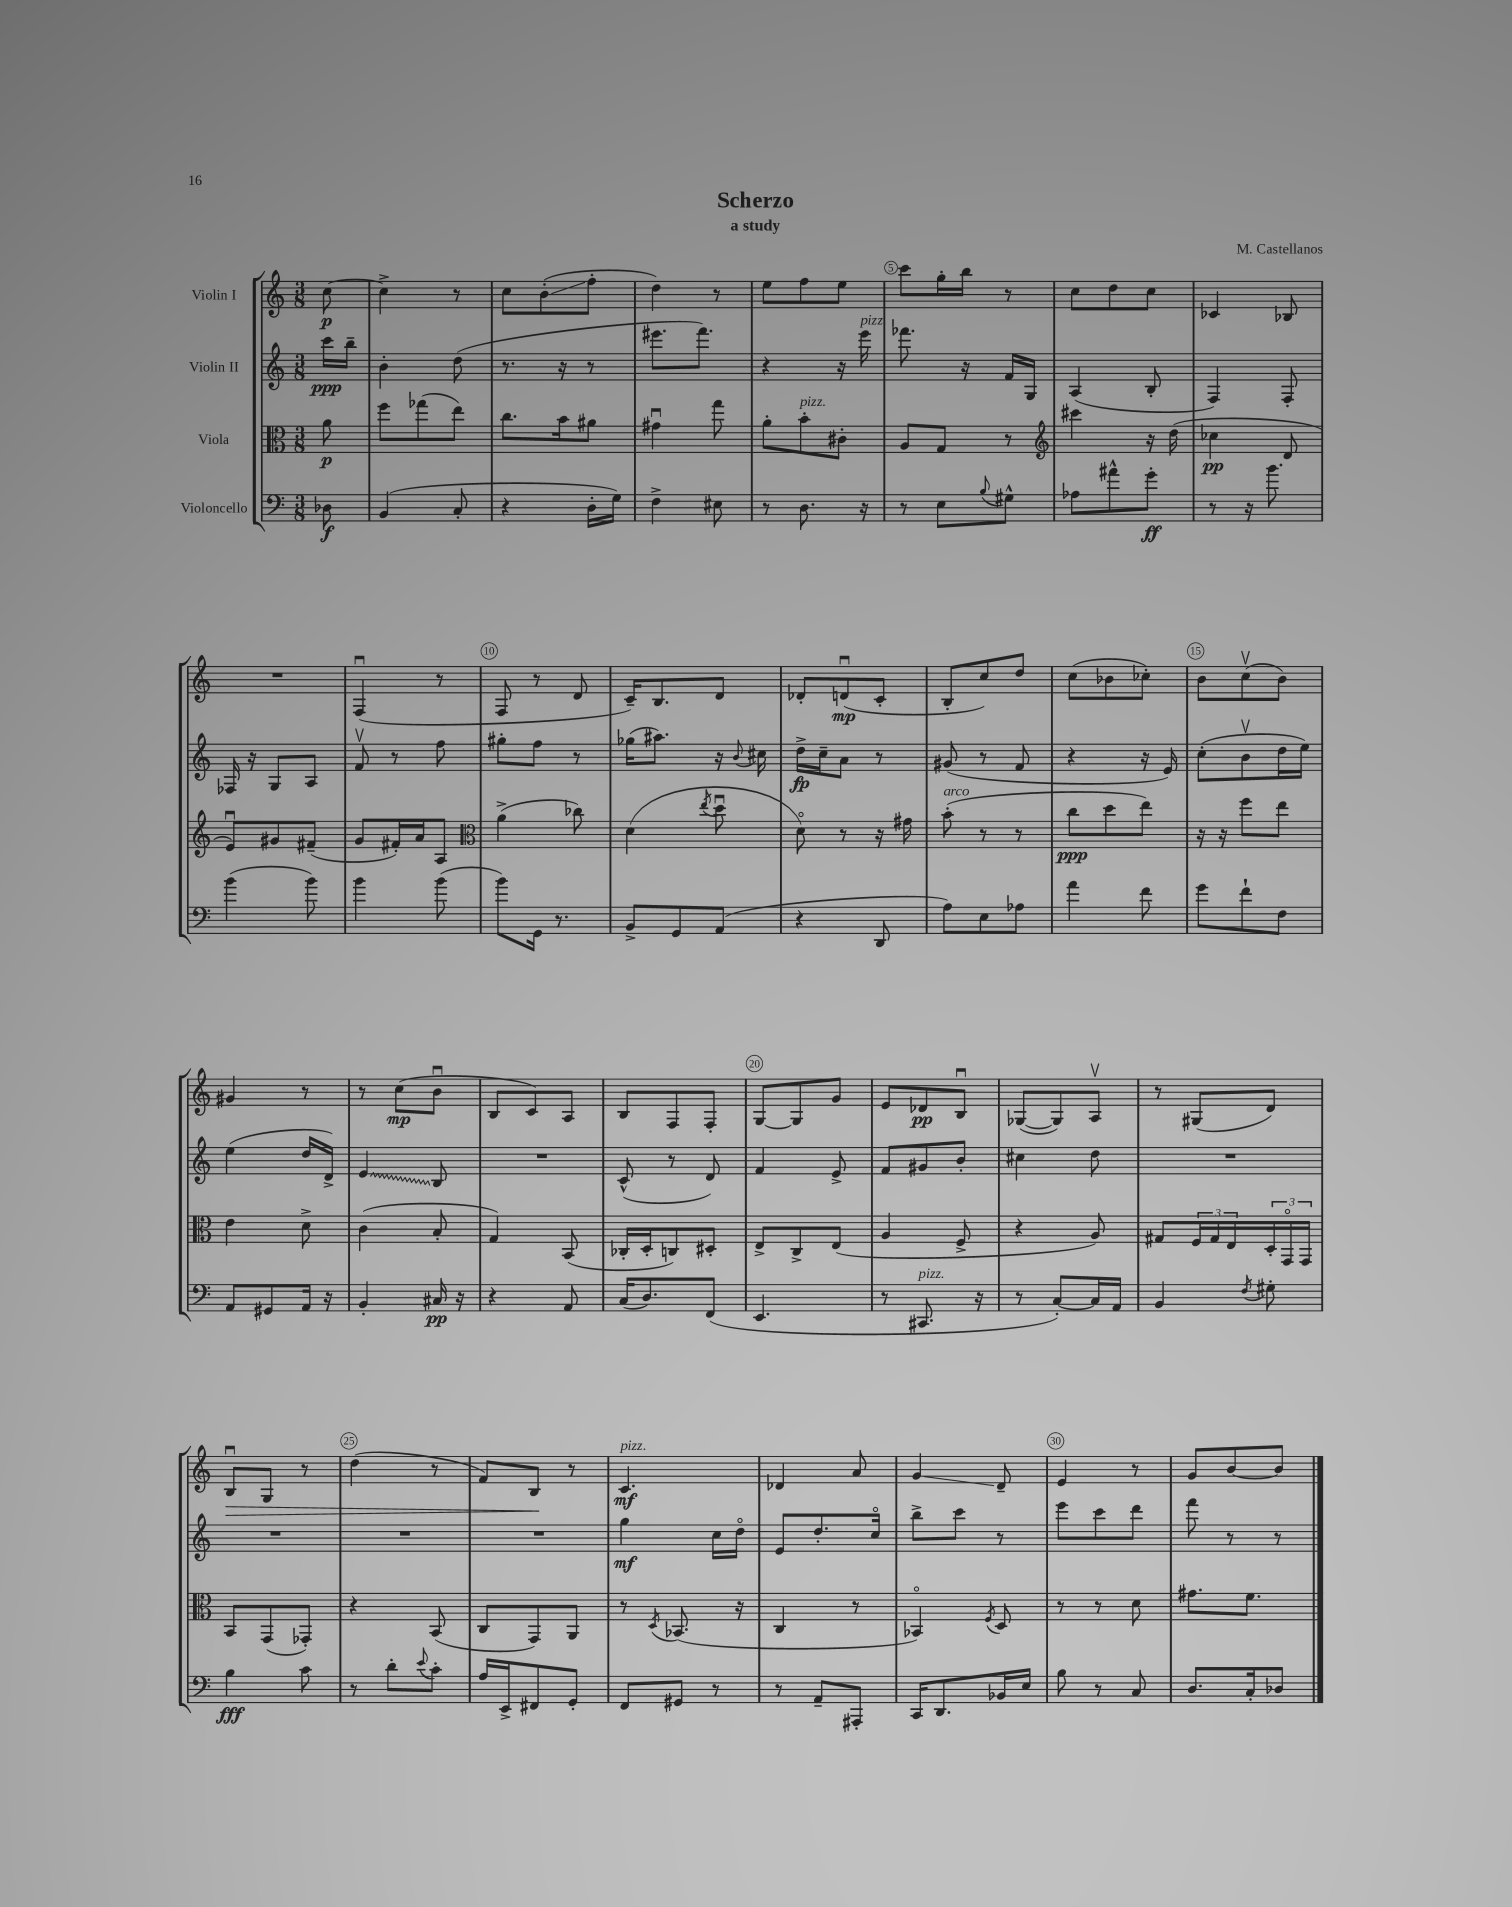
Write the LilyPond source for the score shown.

\header { title = "Scherzo" composer = "M. Castellanos" subtitle = "a study" }
<<
\new StaffGroup <<
\new Staff = "s0" \with { instrumentName = "Violin I" } {
    \clef treble \key c \major \numericTimeSignature \time 3/8 \partial 8
    c''8~\p |
    c''4-> r8 |
    c''8 b'8-.\glissando( f''8-. |
    d''4) r8 |
    e''8 f''8 e''8 |
    c'''8 g''16-. b''16 r8 |
    c''8 d''8 c''8 |
    ces'4 bes8 |
    R4. |
    f4\downbow( r8 |
    f8 r8 d'8 |
    c'16--) b8. d'8 |
    des'8-. d'8\downbow\mp( c'8-. |
    b8-. c''8) d''8 |
    c''8( bes'8 ces''8-.) |
    b'8 c''8\upbow( b'8) |
    gis'4 r8 |
    r8 c''8\mp( b'8\downbow |
    b8 c'8) a8 |
    b8 f8 f8-. |
    g8~ g8 g'8 |
    e'8 des'8\pp b8\downbow |
    ges8~( ges8) a8\upbow |
    r8 gis8( d'8) |
    b8\downbow\> g8 r8 |
    d''4( r8 |
    f'8) b8\! r8 |
    c'4.\mf^\markup { \italic "pizz." } |
    des'4 a'8 |
    g'4\glissando d'8-- |
    e'4 r8 |
    g'8 b'8~ b'8 \bar "|." |
}
\new Staff = "s1" \with { instrumentName = "Violin II" } {
    \clef treble \key c \major \numericTimeSignature \time 3/8 \partial 8
    c'''16\ppp b''16-- |
    b'4-. d''8( |
    r8. r16 r8 |
    eis'''8. f'''8.) |
    r4 r16 e'''16^\markup { \italic "pizz." } |
    fes'''8. r16 f'16 g16 |
    a4( b8-. |
    f4) f8-. |
    fes16 r16 g8 a8 |
    f'8\upbow r8 f''8 |
    gis''8-. f''8 r8 |
    ges''16( ais''8.) r16 \appoggiatura { b'8 } cis''16 |
    d''16->\fp c''16-- a'8 r8 |
    gis'8( r8 f'8 |
    r4 r16 e'16) |
    c''8-.( b'8\upbow d''16 e''16) |
    e''4( d''16 d'16->) |
    \once \override Glissando.style = #'zigzag e'4\glissando b8 |
    R4. |
    c'8-^( r8 d'8) |
    f'4 e'8-> |
    f'8 gis'8 b'8-. |
    cis''4 d''8 |
    R4. |
    R4. |
    R4. |
    R4. |
    g''4\mf c''16 d''16\flageolet |
    e'8 d''8.-. c''16\flageolet |
    b''8-> c'''8 r8 |
    e'''8 c'''8 d'''8 |
    f'''8 r8 r8 \bar "|." |
}
\new Staff = "s2" \with { instrumentName = "Viola" } {
    \clef alto \key c \major \numericTimeSignature \time 3/8 \partial 8
    a'8\p |
    f''8 ges''8( e''8) |
    c''8. b'16 ais'8 |
    gis'4\downbow g''8 |
    a'8-. b'8-.^\markup { \italic "pizz." } cis'8-. |
    a8 g8 r8 |
    \clef treble cis'''4 r16 d''16( |
    ces''4\pp d'8 |
    e'8\downbow) gis'8 fis'8--( |
    g'8 fis'16-.) a'16 a8 |
    \clef alto a'4->( ces''8) |
    d'4( \acciaccatura { e''8 } d''8\downbow |
    d'8\flageolet) r8 r16 gis'16 |
    b'8-.^\markup { \italic "arco" }( r8 r8 |
    c''8\ppp d''8 e''8) |
    r16 r16 f''8 e''8 |
    e'4 d'8-> |
    c'4( b8-. |
    g4) b,8( |
    ces16-. d16-. c8) dis8-. |
    e8-> c8-> e8( |
    a4 f8-> |
    r4 a8) |
    gis8 \tuplet 3/2 { f16 gis16 e16 } \tuplet 3/2 { d16-. g,16\flageolet g,16 } |
    b,8 g,8( ges,8-.) |
    r4 b,8( |
    c8 g,8) a,8 |
    r8 \acciaccatura { d8 } bes,8.( r16 |
    c4 r8 |
    bes,4\flageolet) \acciaccatura { f8 } d8 |
    r8 r8 d'8 |
    gis'8. f'8. \bar "|." |
}
\new Staff = "s3" \with { instrumentName = "Violoncello" } {
    \clef bass \key c \major \numericTimeSignature \time 3/8 \partial 8
    des8\f |
    b,4( c8-. |
    r4 d16-. g16) |
    f4-> eis8 |
    r8 d8. r16 |
    r8 e8 \appoggiatura { b8 } gis8-^ |
    aes8 ais'8-^ g'8-.\ff |
    r8 r16 b'8. |
    b'4( b'8) |
    b'4 b'8( |
    b'8) g,16 r8. |
    b,8-> g,8 a,8( |
    r4 d,8 |
    a8) e8 aes8 |
    a'4 f'8 |
    g'8 f'8-! f8 |
    a,8 gis,8 a,16 r16 |
    b,4-. cis16\pp r16 |
    r4 a,8 |
    c16( d8.) f,8( |
    e,4. |
    r8 cis,8.^\markup { \italic "pizz." } r16 |
    r8 c8~-.) c16 a,16 |
    b,4 \acciaccatura { f8 } gis8-. |
    b4\fff c'8 |
    r8 d'8-. \appoggiatura { e'8 } c'8-. |
    a16 e,16-> fis,8 g,8-. |
    f,8 gis,8 r8 |
    r8 a,8-- ais,,8-. |
    c,16 d,8. bes,16 e16 |
    b8 r8 c8 |
    d8. c16-. des8 \bar "|." |
}
>>
>>
\layout { \context { \Score \override BarNumber.break-visibility = ##(#f #t #t) barNumberVisibility = #(every-nth-bar-number-visible 5) \override BarNumber.stencil = #(make-stencil-circler 0.1 0.3 ly:text-interface::print) } }
